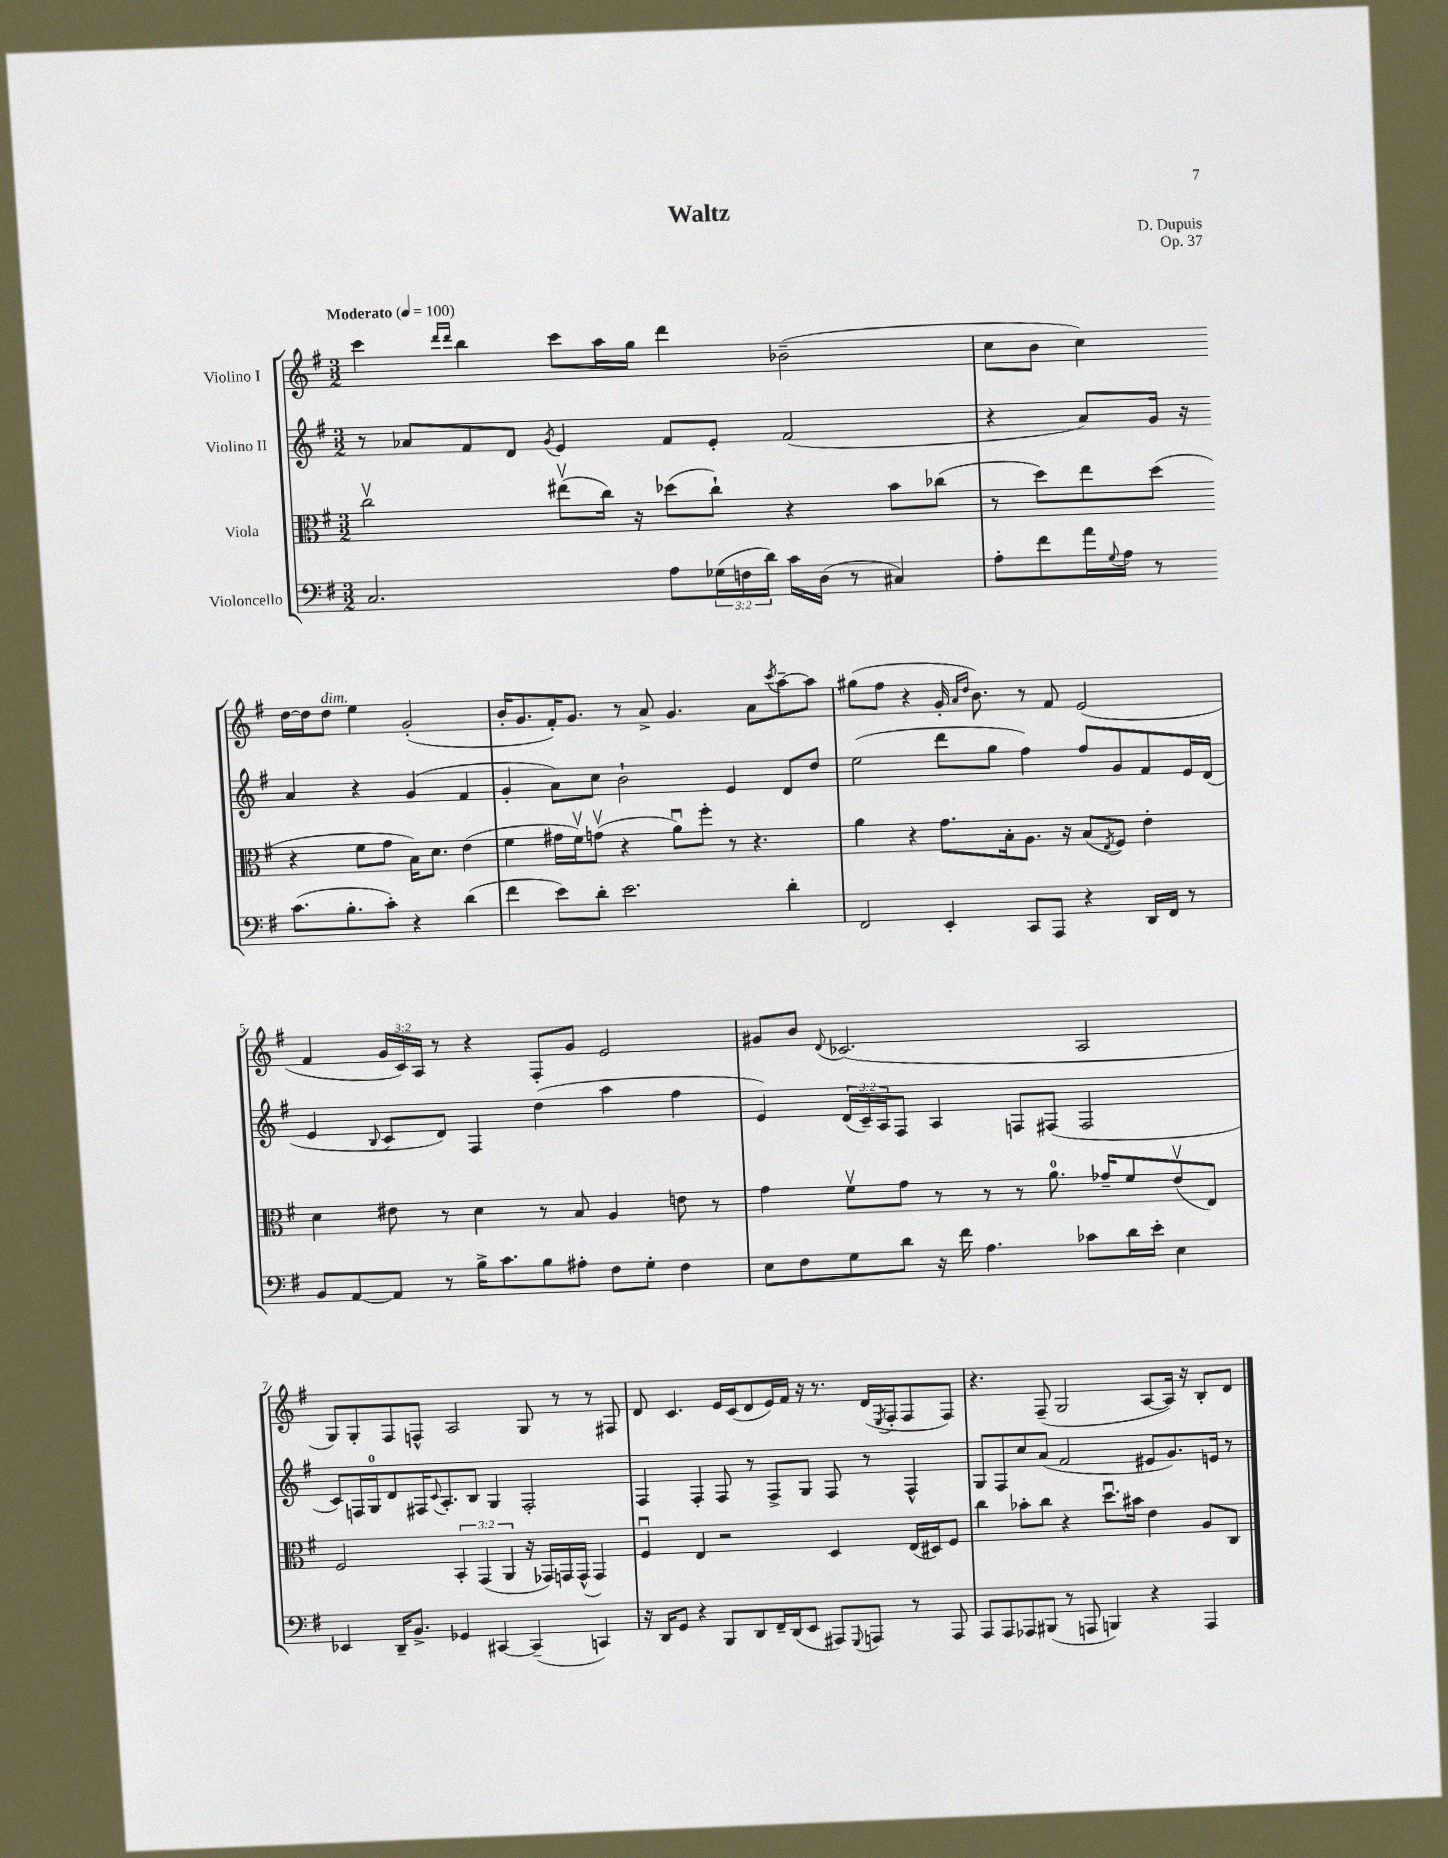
\header { title = "Waltz" composer = "D. Dupuis" opus = "Op. 37" }
<<
\new StaffGroup <<
\new Staff = "s0" \with { instrumentName = "Violino I" } {
    \clef treble \key g \major \numericTimeSignature \time 3/2 \override Staff.TupletNumber.text = #tuplet-number::calc-fraction-text \tempo "Moderato" 4 = 100
    c'''4 \grace { d'''16 d'''16 } b''4 c'''8 a''16 g''16 d'''4 bes'2--( |
    c''8 b'8 c''4) d''16~ d''16 d''8^\markup { \italic "dim." } e''4 g'2-.( |
    b'16-. g'8. fis'16-.) g'8. r8 a'8-> g'4. a'8 \acciaccatura { c'''8 } a''8~-- a''8 |
    gis''8( fis''8 r4 g'16-. \grace { a'16 d''16 } b'8.) r8 fis'8 e'2( |
    fis'4 \tuplet 3/2 { g'16 c'16) a16 } r8 r4 fis8-. g'8 e'2 |
    gis'8 b'8 \appoggiatura { d'8 } ces'2.( a2 |
    g8) g8-. fis8 f8-^ a2 g8 r8 r8 fis8 |
    d'8 c'4. e'16 c'16( d'8 e'16) fis'16 r16 r8. d'16( \acciaccatura { e8 } fis16-. fis8 fis8) |
    r4. fis8--( g2 a8~ a16) r16 b8-. d'8 \bar "|." |
}
\new Staff = "s1" \with { instrumentName = "Violino II" } {
    \clef treble \key g \major \numericTimeSignature \time 3/2 \override Staff.TupletNumber.text = #tuplet-number::calc-fraction-text
    r8 aes'8 fis'8 d'8 \acciaccatura { g'8 } e'4 fis'8 e'8-. fis'2( |
    r4 a'8) g'16 r16 a'4 r4 g'4( fis'4 |
    g'4-. a'8) c''8 b'2-! e'4 d'8 d''8 |
    e''2( d'''8 g''8 fis''4) fis''8 g'8 fis'8 e'16 d'16( |
    e'4 \appoggiatura { b8 } c'8 d'8) fis4 d''4( a''4 fis''4 |
    e'4) \tuplet 3/2 { d'16( c'16--) a16 } fis8 a4 f8 fis8( fis2 |
    c'8) f16 g16-0 d'8 fis16 \appoggiatura { c'8 } a8.-. b8 g4 fis2-. |
    fis4 fis4-. fis8 r8 fis8-> g8 fis8 r8 fis4-^ |
    g8 fis8 c''8 a'8( fis'2 eis'8 g'8.) e'16 r8 \bar "|." |
}
\new Staff = "s2" \with { instrumentName = "Viola" } {
    \clef alto \key g \major \numericTimeSignature \time 3/2 \override Staff.TupletNumber.text = #tuplet-number::calc-fraction-text
    c''2\upbow eis''8\upbow( c''16) r16 des''8( c''8-!) r4 b'8 ces''8( |
    r8 d''8) e''8 d''8( r4 fis'8 g'8 b16) d'8. e'4( |
    fis'4 gis'16 fis'16\upbow) g'8\upbow( r4 a'8\downbow) fis''8-. r8 r4. |
    a'4 r4 g'8. b16-. a8. r16 b8( \acciaccatura { e8 } fis8) e'4-. |
    d'4 eis'8 r8 d'4 r8 b8 a4 e'8 r8 |
    g'4 fis'8\upbow g'8 r8 r8 r8 a'8.-0 ges'16-- fis'8 e'8\upbow( e8) |
    fis2 \tuplet 3/2 { b,4-. g,4( a,4 } r16 ges,16) g,16 g,16-^( g,4) |
    fis4\downbow e4 r2 d4 e16( dis16) fis8 |
    c''4 bes'8-. c''8 r4 d''8.\downbow bis'16 e'4 a8 c8 \bar "|." |
}
\new Staff = "s3" \with { instrumentName = "Violoncello" } {
    \clef bass \key g \major \numericTimeSignature \time 3/2 \override Staff.TupletNumber.text = #tuplet-number::calc-fraction-text
    c2. a8 \tuplet 3/2 { ges16( f16 d'16) } c'16 d16( r8 cis4) |
    a8-. fis'8 a'16 \appoggiatura { g8 } a16 r8 c'8.( b8.-. c'8-.) r4 d'4( |
    fis'4 e'8) d'8-. e'2. d'4-. |
    fis,2 e,4-. c,8 a,,8 r4 d,16 fis,16 r8 |
    b,8 a,8~ a,8 r8 b16-> c'8. b8 ais8-. fis8 g8-. fis4 |
    e8 fis8 g8 d'8 r16 fis'16 a4. ces'8 d'16 e'16-. e4 |
    ees,4 d,16-- b,8.-> ges,4 cis,4~ cis,4--( c,4) |
    r16 d,16 g,8 r4 b,,8 d,8 fis,16-- d,16( e,8 ais,,8) \appoggiatura { g,,8 } a,,8 r8 a,,8 |
    a,,8 a,,8 aes,,8 bis,,8( r8 a,,8 b,,4) r4 a,,4 \bar "|." |
}
>>
>>
